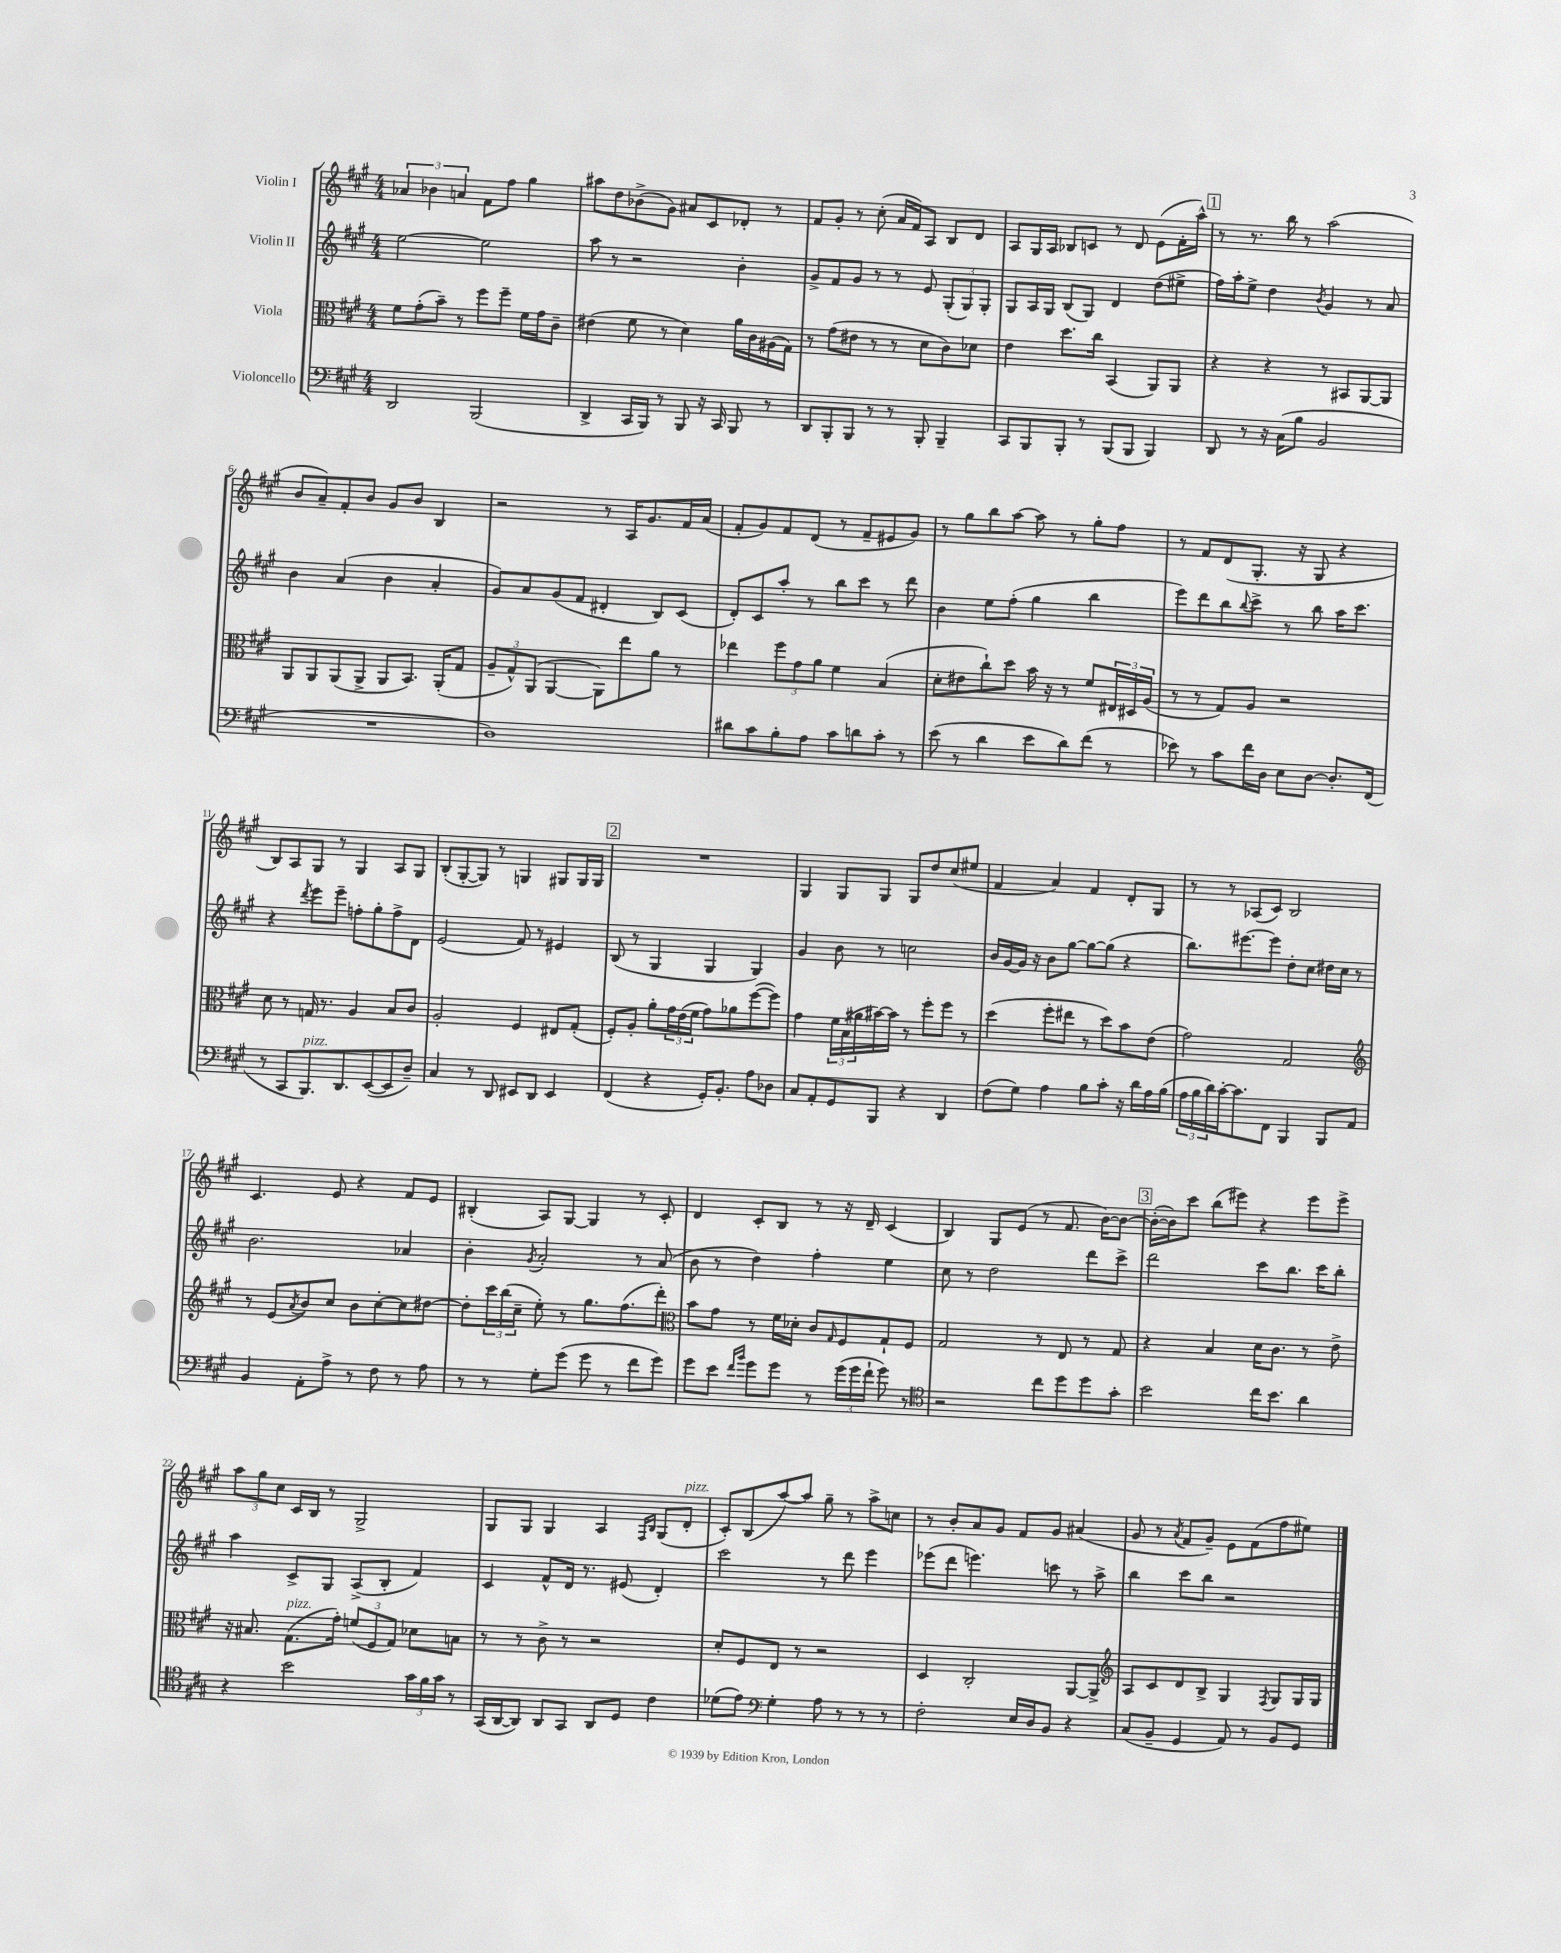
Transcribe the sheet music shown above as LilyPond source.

<<
\new StaffGroup <<
\new Staff = "s0" \with { instrumentName = "Violin I" } {
    \clef treble \key a \major \numericTimeSignature \time 4/4
    \tuplet 3/2 { aes'4 bes'4 a'4 } fis'8 fis''8 gis''4 |
    ais''8 d''8 bes'8->( gis'8) ais'8 cis'8 des'8-. r8 |
    fis'8 gis'8-. r8 cis''8-.( a'16 fis'16) a8 b8 d'8 |
    a8 gis16 a16 bes8 c'8 r8 d'8 e'8( fis'16-. a''16-^) |
    \mark \markup { \box "1" } r8 r8. b''16 r8 a''2( |
    b'8 a'8--) fis'8-. b'8 gis'8 b'8 b4 |
    r2 r8 a16 gis'8. fis'16 a'16( |
    fis'8-. gis'8) fis'8 d'8( r8 fis'8-- eis'8 gis'8) |
    r8 gis''8 b''8 a''8~ a''8 r8 gis''8-. fis''8 |
    r8 fis'8 d'8( gis8.-. r16 gis8 r4 |
    b8) a8 gis8 r8 gis4 a8 gis8 |
    b8-.( gis8~-. gis8) r8 g4 gis8 gis16 gis16 |
    \mark \markup { \box "2" } R1 |
    gis4 gis8 gis8 gis8 d''8 cis''8( eis''8 |
    fis'4 a'4) fis'4 d'8-. gis8 |
    r8 r8 aes8( cis'8) b2 |
    cis'4. e'8 r4 fis'8 e'8 |
    bis4-.( a8) gis8~ gis4 r8 cis'8-. |
    d'4 cis'8-. b8 r8 r16 d'16-- cis'4( |
    b4) gis8 e'8( r8 fis'8. b'16~) b'8~ |
    \mark \markup { \box "3" } b'16~-.( b'16) cis'''8 b''8( eis'''8) r4 eis'''8 eis'''8-> |
    \tuplet 3/2 { a''8 gis''8 cis''8 } cis'16 b16 r8 gis2-> |
    gis8 gis8 gis4 a4 \grace { fis16 b16 } gis8( d'8-.^\markup { \italic "pizz." } |
    cis'8-.) b8( a''8~) a''8 gis''8-- r8 a''8-> c''8 |
    r8 b'8-. a'8 gis'8 fis'8 gis'8 ais'4( |
    gis'8 r8 \acciaccatura { a'8 } fis'8 gis'8--) e'8 fis'8( fis''8 eis''8) \bar "|." |
}
\new Staff = "s1" \with { instrumentName = "Violin II" } {
    \clef treble \key a \major \numericTimeSignature \time 4/4
    e''2~ e''2 |
    a''8 r8 r2 b'4-. |
    gis'8-> fis'8 gis'8 r8 r8 e'8 \tuplet 3/2 { gis8-.( gis8) gis8-. } |
    gis8 a16 gis16 b8( gis8) d'4 d''8( eis''8-> |
    \mark \markup { \box "1" } fis''16) a''16-. e''8-> d''4 \acciaccatura { b'8 } gis'4 r8 a'8 |
    b'4 a'4( b'4 a'4-. |
    gis'8) a'8 gis'8( fis'8 dis'4-. b8) cis'8( |
    d'8-.) cis'8 a''8-. r8 b''8 cis'''8 r8 d'''8 |
    b'4 e''8 fis''8-.( gis''4 b''4 |
    e'''8) d'''8 b''8 \appoggiatura { b''8 } cis'''8-> r8 b''8 a''16 cis'''8. |
    r4 \acciaccatura { d'''8 } e'''8 e'''8-- f''8-. gis''8-. f''8-> d'8 |
    e'2( fis'8) r8 eis'4 |
    \mark \markup { \box "2" } b8( r8 gis4 gis4 gis4) |
    gis'4 b'8 r8 c''2 |
    b'16 gis'16~ gis'16 r16 b'8 gis''8~ gis''8~ gis''8( r4 |
    b''8.) eis'''8.~ eis'''8 d''8-. cis''8 dis''16 cis''16 r8 |
    b'2. aes'4 |
    b'4-. \acciaccatura { gis'8 } a'2-. r8 a'8( |
    b'8 r8 d''4) fis''4-. e''4 |
    cis''8 r8 d''2 d'''8 cis'''8-> |
    \mark \markup { \box "3" } d'''2 cis'''8 b''8. cis'''16 b''8-. |
    a''4 cis'8-> gis8 a8->( b8-. fis'4) |
    cis'4 fis'8-^ d'16 r8. eis'8( d'4-.) |
    cis'''2 r8 d'''8 e'''4 |
    ees'''8( d'''8 e'''4.) c'''8 r8 a''8-> |
    b''4 cis'''8 b''8 r2 \bar "|." |
}
\new Staff = "s2" \with { instrumentName = "Viola" } {
    \clef alto \key a \major \numericTimeSignature \time 4/4
    fis'8 gis'8-.( b'8--) r8 fis''8 fis''8-- fis'16 gis'16 cis'8-- |
    eis'4( fis'8 r8 d'4) a'16 cis'16 ais16( gis16) |
    r8 gis'8( eis'8 r8 r8 d'8 cis'8) des'8 |
    e'4 d''8. cis''16 b,4( a,8) a,8 |
    \mark \markup { \box "1" } r4 r4 r8 bis,8 a,8~ a,8 |
    a,8 a,8 a,8( a,8-> a,8 b,8.) a,16-.( gis8 |
    \tuplet 3/2 { a8-- gis8-^) a,8( } a,4~ a,8) e''8 a'8 r8 |
    ees''4 \tuplet 3/2 { fis''8 gis'8 a'8 } fis'4 b4( |
    d'8-. eis'8 cis''8-!) d''8 b'16 r16 r8 fis'8 \tuplet 3/2 { eis16 dis16 a16( } |
    r8 r8 gis8) a8 r2 |
    d'8 r8 g16 r8. a4 b8 cis'8 |
    a2-. fis4 eis8 gis8-.( |
    \mark \markup { \box "2" } fis8-.) a8-. a'8-. \tuplet 3/2 { gis'16 e'16( fis'16 } gis'8) aes'8 fis''8~( fis''8) |
    gis'4 \tuplet 3/2 { fis'16 b16( ais'16 } bis'16~) bis'16 r8 fis''8-. fis''8 r8 |
    d''4( fis''8-. eis''8 r8 d''8) b'8 e'8( |
    gis'2) gis2 |
    \clef treble r8 e'8( \acciaccatura { a'8 } b'8) cis''8 b'8 cis''8~-. cis''8 dis''8~ |
    dis''8-. \tuplet 3/2 { cis'''16 b''16( cis''16-- } e''8-.) r8 gis''8. fis''8.( d'''8-.) |
    \clef alto b'8 gis'8 r8 fis'16 des'16-. cis'8 \grace { gis16 } fis8 gis8-! fis8 |
    gis2 r8 e8 r8 gis8 |
    \mark \markup { \box "3" } r4 b4 d'16 cis'8. r8 e'8-> |
    r16 bis8. gis8.^\markup { \italic "pizz." }( gis'16-.) \tuplet 3/2 { f'8( fis8 gis8) } des'8 b8 |
    r8 r8 cis'8-> r8 r2 |
    d'8-. fis8 e8 r8 r2 |
    d4 cis2-. a,8~ a,8-> |
    \clef treble a8 cis'8 d'8 b8-> gis4 \acciaccatura { fis8 } gis8 gis16 gis16 \bar "|." |
}
\new Staff = "s3" \with { instrumentName = "Violoncello" } {
    \clef bass \key a \major \numericTimeSignature \time 4/4
    d,2 b,,2( |
    d,4-> cis,16 b,,16) r8 b,,8 r16 cis,16 b,,8 r8 |
    d,8 b,,8-. b,,8 r8 r8 b,,8-. b,,4-- |
    cis,8 b,,8 b,,8-. r8 b,,8( b,,8 b,,4) |
    \mark \markup { \box "1" } d,8 r8 r16 cis16( b8 b,2 |
    R1 |
    d1) |
    dis'8 cis'8 b8-. a8 cis'8 d'8 cis'8-. r8 |
    e'8( r8 d'4 e'8 d'8) fis'8( r8 |
    ees'8) r8 cis'8 fis'16 d16 e8 d8~ d8.-. fis,16( |
    r8 cis,8 b,,8.^\markup { \italic "pizz." }) d,8. e,8~( e,8 d8--) |
    cis4 r8 d,8 eis,8 d,8 eis,4 |
    \mark \markup { \box "2" } fis,4( r4 gis,16-.) b,8.-. a8 des8 |
    cis8 a,8-. gis,8 b,,8 r4 d,4 |
    fis8( gis8) a4 b8 cis'8-. r16 d'16 a16 b16( |
    \tuplet 3/2 { a16 b16 d'16) } cis'16~-. cis'8. fis,8 b,,4 b,,8 a,8 |
    b,4 a,8-. a8-> r8 fis8 r8 a8 |
    r8 r8 gis8-. gis'8( gis'8 r8 fis'8 gis'8) |
    gis'8 e'8 \grace { fis'16 b'16 } gis'8 gis'8 r8 \tuplet 3/2 { gis'16( gis'16 fis'16-! } gis'8) r8 |
    \clef tenor r2 cis''8 d''8 d''8 gis'8-. |
    \mark \markup { \box "3" } b'2 cis''16 b'8. a'4 |
    r4 b'2 \tuplet 3/2 { gis'16 fis'16 gis'16 } r8 |
    gis,16( a,16~ a,8) a,8 gis,8 a,8 d8 cis'4 |
    des'8( e'8) \clef bass gis4-. a8 r8 r8 r8 |
    fis2-. e16 d16 b,8 r4 |
    cis8( b,8-- gis,4 a,8) r8 b,8 gis,8 \bar "|." |
}
>>
>>
